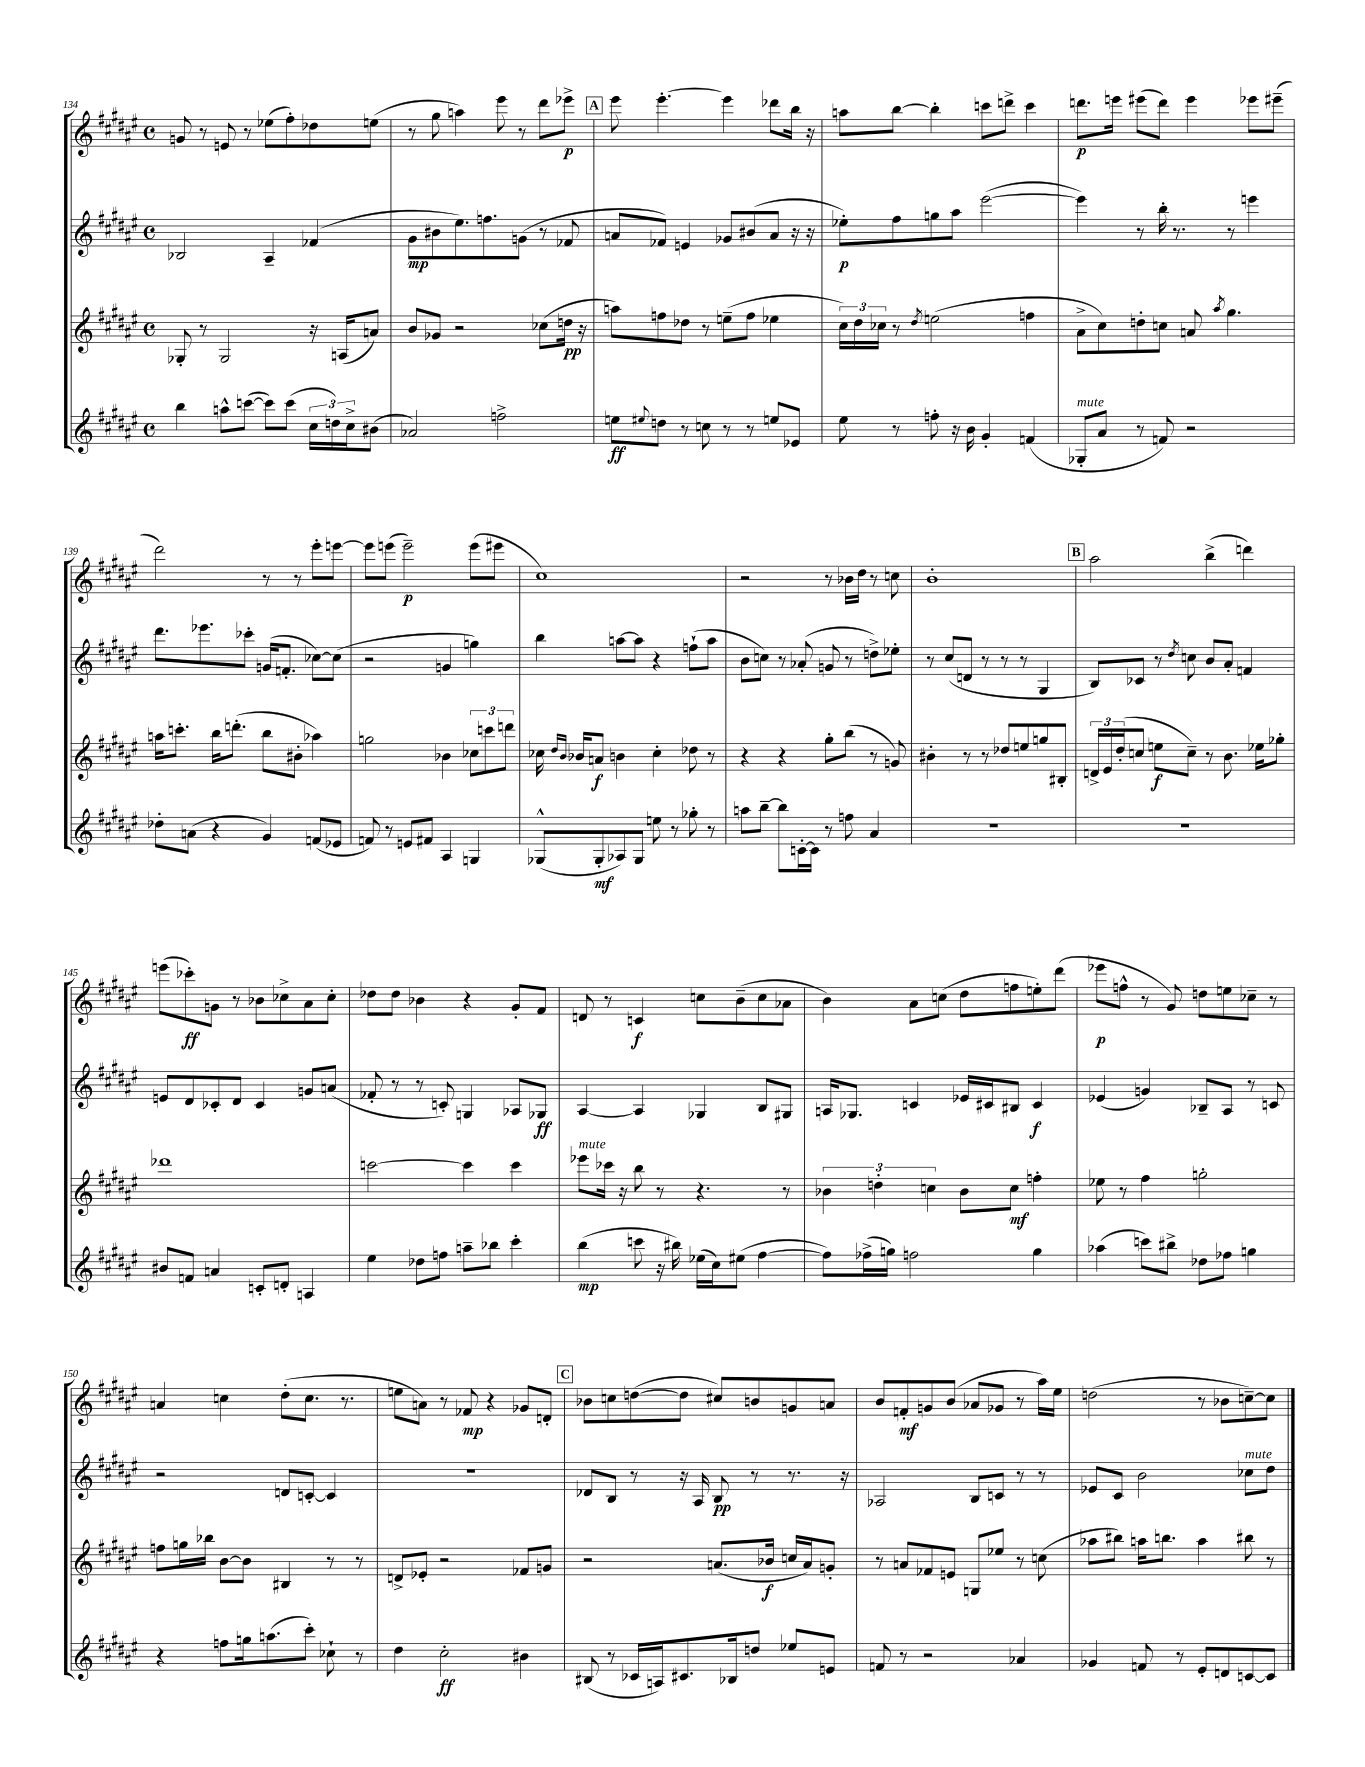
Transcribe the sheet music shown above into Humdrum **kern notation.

**kern	**dynam	**kern	**dynam	**kern	**dynam	**kern	**dynam
*part4	*part4	*part3	*part3	*part2	*part2	*part1	*part1
*staff4	*staff4	*staff3	*staff3	*staff2	*staff2	*staff1	*staff1
*clefG2	*	*clefG2	*	*clefG2	*	*clefG2	*
*k[f#c#g#d#a#e#]	*	*k[f#c#g#d#a#e#]	*	*k[f#c#g#d#a#e#]	*	*k[f#c#g#d#a#e#]	*
*M4/4	*	*M4/4	*	*M4/4	*	*M4/4	*
*met(c)	*	*met(c)	*	*met(c)	*	*met(c)	*
=134	=134	=134	=134	=134	=134	=134	=134
4bb\	.	8G-X'/	.	2B-X/	.	8gn/	.
.	.	8r	.	.	.	8r	.
8aan^^\L	.	2G-/	.	.	.	8en/	.
([8cccn\J	.	.	.	.	.	8r	.
8ccc\L])	.	.	.	4A#~/	.	(8ee-X\L	.
(8ccc\J	.	.	.	.	.	8ff#'\)	.
24cc#\LL	.	16r	.	(4f-X/	.	8dd-X\	.
24ddn\)	.	.	.	.	.	.	.
.	.	(16An/KL	.	.	.	.	.
24cc#^\J	.	.	.	.	.	.	.
(8b#X\J	.	8an/J)	.	.	.	(8een\J	.
=135	=135	=135	=135	=135	=135	=135	=135
2a-X/)	.	8b/L	.	8g#\L	mp	8r	.
.	.	8g-X/J	.	8b#X\	.	8gg#\	.
.	.	2r	.	8.ee#\)	.	4aan\)	.
.	.	.	.	8.ffn\	.	.	.
2ffn^\	.	.	.	.	.	8eee#\	.
.	.	.	.	(8gn\J	.	8r	.
.	.	(8cc-X\L	.	8r	.	8ddd#\L	.
.	.	16ddn\Jk	pp	8f-X/	.	8eee-X^\J	p
.	.	16r	.	.	.	.	.
!!LO:REH:place=s1:t=A
=136	=136	=136	=136	=136	=136	=136	=136
8een\L	ff	8aan\L)	.	8an/L	.	8eee#\	.
8qqee#X/	.	.	.	.	.	.	.
8ddn\J	.	8ffn\	.	8f-X/J)	.	[4.eee#'\	.
8r	.	8dd-X\J	.	4en/	.	.	.
8ccn\	.	8r	.	.	.	.	.
8r	.	(8een~\L	.	8g-X/L	.	4eee#\]	.
8r	.	8ff\J	.	(8b#X/	.	.	.
8een/L	.	4ee-X\	.	8a/J	.	8ddd-X\L	.
8e-X/J	.	.	.	16r	.	16bb\Jk	.
.	.	.	.	16r	.	16r	.
=137	=137	=137	=137	=137	=137	=137	=137
8ee#\	.	24cc#\LL)	.	8ee-X'\L)	p	8aan\L	.
.	.	24dd#\	.	.	.	.	.
.	.	24cc-X\JJ	.	.	.	.	.
8r	.	8r	.	8ff#\	.	[8bb\J	.
.	.	8qdd#/	.	.	.	.	.
8ffn'\	.	(2een\	.	8ggn\	.	4bb'\]	.
16r	.	.	.	8aa#\J	.	.	.
16b\	.	.	.	.	.	.	.
4g#'/	.	.	.	([2eee#\	.	8cccn\L	.
.	.	.	.	.	.	8dddn^\J	.
(4fn/	.	4ffn\	.	.	.	4ccc\	.
=138	=138	=138	=138	=138	=138	=138	=138
!LO:TX:a:i:t=mute	!	!	!	!	!	!	!
8G-X'/L	.	8a#^\L	.	4eee#\])	.	8.dddn\L	p
8a#/J	.	8cc#\)	.	.	.	.	.
.	.	.	.	.	.	16eeen\Jk	.
8r	.	8ddn'\	.	8r	.	(8eee#X\L	.
8fn/)	.	8ccn\J	.	16bb'\	.	8ddd\J)	.
.	.	.	.	8.r	.	.	.
2r	.	8an/	.	.	.	4eee#\	.
.	.	8qaa#/	.	.	.	.	.
.	.	4.gg#\	.	8r	.	.	.
.	.	.	.	4eeen\	.	8eee-X\L	.
.	.	.	.	.	.	(8eee#X~\J	.
!!LO:LB:g=z
=139	=139	=139	=139	=139	=139	=139	=139
8dd-X'\L	.	16aan\KL	.	8.ddd#\L	.	2ddd#\)	.
.	.	8.cccn'\J	.	.	.	.	.
(8an\J	.	.	.	.	.	.	.
.	.	.	.	8.eee-X\	.	.	.
4r	.	16bb\KL	.	.	.	.	.
.	.	(8.dddn'\J	.	.	.	.	.
.	.	.	.	8ccc-X'\J	.	.	.
4g#/)	.	8bb\L	.	(16gn/KL	.	8r	.
.	.	.	.	8.fn'/J	.	.	.
.	.	8b#X'\J	.	.	.	8r	.
(8fn/L	.	4aa-X\)	.	[8cc-X\L)	.	8eee#'\L	.
8e-X/J	.	.	.	(8cc-\J]	.	[8eeen\J	.
=140	=140	=140	=140	=140	=140	=140	=140
8fn/)	.	2ggn\	.	2r	.	8eee\L]	.
8r	.	.	.	.	.	(8eeen\J	.
8en/L	.	.	.	.	.	2eee~\)	p
8f#X/J	.	.	.	.	.	.	.
4A#/	.	4b-X\	.	4gn/	.	.	.
4Gn/	.	12cc-X\L	.	4ggn\)	.	(8eee\L	.
.	.	12cccn\	.	.	.	.	.
.	.	.	.	.	.	8eee#X\J	.
.	.	12dddn\J	.	.	.	.	.
=141	=141	=141	=141	=141	=141	=141	=141
(8G-X^^/L	.	16cc-X\	.	4bb\	.	1cc#)	.
.	.	16qqdd#/LL	.	.	.	.	.
.	.	16qqb/JJ	.	.	.	.	.
.	.	16b-X/KL	.	.	.	.	.
8G-'/	mf	8an/J	f	.	.	.	.
8A-X/)	.	4bn\	.	[8aan\L	.	.	.
8G-/J	.	.	.	8aa\J]	.	.	.
8een\	.	4cc-'\	.	4r	.	.	.
8r	.	.	.	.	.	.	.
8gg-X'\	.	8dd-X\	.	(8ffn`\L	.	.	.
8r	.	8r	.	8aa\J	.	.	.
=142	=142	=142	=142	=142	=142	=142	=142
8aan\L	.	4r	.	8b\L	.	2r	.
[8bb~\J	.	.	.	8ccn\J)	.	.	.
8bb\L]	.	4r	.	8r	.	.	.
[16cn'\L	.	.	.	(8a-X'/	.	.	.
16c\JJ]	.	.	.	.	.	.	.
8r	.	8gg#'\L	.	8gn/	.	8r	.
8ffn\	.	(8bb\J	.	8r	.	16b-X\LL	.
.	.	.	.	.	.	16dd#\JJ	.
4a#/	.	8r	.	8ddn^\L)	.	8r	.
.	.	8gn/)	.	8ee-X'\J	.	8ccn\	.
=143	=143	=143	=143	=143	=143	=143	=143
1r	.	4b#X'\	.	8r	.	1b'	.
.	.	.	.	(8cc#/L	.	.	.
.	.	8r	.	8dn/J	.	.	.
.	.	8r	.	8r	.	.	.
.	.	8dd-X/L	.	8r	.	.	.
.	.	8een/	.	8r	.	.	.
.	.	8ggn/	.	4G#/	.	.	.
.	.	8B#X'/J	.	.	.	.	.
!!LO:REH:place=s1:t=B
=144	=144	=144	=144	=144	=144	=144	=144
1r	.	24dn^/LL	.	8B/L)	.	2aa#\	.
.	.	24e#/	.	.	.	.	.
.	.	(24dd#'/J	.	.	.	.	.
.	.	8ccn/J	.	8c-X/J	.	.	.
.	.	8een\L	f	8r	.	.	.
.	.	.	.	8qdd#/	.	.	.
.	.	8cc~\J)	.	8ccn\	.	.	.
.	.	8r	.	8b/L	.	(4bb^\	.
.	.	8.b\	.	8a#'/J	.	.	.
.	.	.	.	4fn/	.	4dddn\)	.
.	.	16ee-X\KL	.	.	.	.	.
.	.	8gg-X'\J	.	.	.	.	.
!!LO:LB:g=z
=145	=145	=145	=145	=145	=145	=145	=145
8b#X/L	.	1ddd-X	.	8en/L	.	(8eeen\L	.
8fn/J	.	.	.	8d#/	.	8ccc-X'\)	ff
4an/	.	.	.	8c-X'/	.	8gn\J	.
.	.	.	.	8d#/J	.	8r	.
8cn'/L	.	.	.	4c-/	.	8b-X\L	.
8dn'/J	.	.	.	.	.	8cc-X^\	.
4An/	.	.	.	8gn/L	.	8a#\	.
.	.	.	.	(8an/J	.	8cc-'\J	.
=146	=146	=146	=146	=146	=146	=146	=146
4ee#\	.	[2cccn\	.	8f-X'/	.	8dd-X\L	.
.	.	.	.	8r	.	8dd-\J	.
8dd-X\L	.	.	.	8r	.	4b-X\	.
8ffn\J	.	.	.	8cn'/)	.	.	.
8aan~\L	.	4ccc\]	.	4Gn/	.	4r	.
8bb-X\J	.	.	.	.	.	.	.
4ccc#'\	.	4ccc\	.	8A-X/L	.	8g#'/L	.
.	.	.	.	8G-X/J	ff	8f#/J	.
=147	=147	=147	=147	=147	=147	=147	=147
!	!	!LO:TX:a:i:t=mute	!	!	!	!	!
(4bb\	mp	8eee-X\L	.	[4A#/	.	8dn/	.
.	.	16ccc-X\Jk	.	.	.	8r	.
.	.	16r	.	.	.	.	.
8cccn\	.	8bb\	.	4A#/]	.	4cn/	f
16r	.	8r	.	.	.	.	.
16bb#X\)	.	.	.	.	.	.	.
(16ee-X\LL	.	4.r	.	4G-X/	.	8ccn\L	.
16cc#\J)	.	.	.	.	.	.	.
(8ee#X\J	.	.	.	.	.	(8b~\	.
[4ff#\	.	.	.	8B/L	.	8cc\	.
.	.	8r	.	8G#X/J	.	8a-X\J	.
=148	=148	=148	=148	=148	=148	=148	=148
8ff#\L])	.	6b-X\	.	16An/KL	.	4b\)	.
.	.	.	.	8.G-X/J	.	.	.
(16ff-X^\L	.	.	.	.	.	.	.
.	.	6ddn'\	.	.	.	.	.
16ggn\JJ)	.	.	.	.	.	.	.
2ffn\	.	.	.	4cn/	.	8a#\L	.
.	.	6ccn\	.	.	.	.	.
.	.	.	.	.	.	(8ccn\J	.
.	.	8b-\L	.	16e-X/LL	.	8dd#\L	.
.	.	.	.	16c#X/J	.	.	.
.	.	8cc\J	mf	8B#X/J	.	8ffn\	.
4gg\	.	4ffn'\	.	4c#/	f	8een'\)	.
.	.	.	.	.	.	(8ddd#\J	.
=149	=149	=149	=149	=149	=149	=149	=149
(4aa-X\	.	8ee-X\	.	(4e-X/	.	8eee-X\L	p
.	.	8r	.	.	.	8ffn^^\J	.
8cccn\L)	.	4ff#\	.	4gn/)	.	8r	.
8bb#X^\J	.	.	.	.	.	8g#/)	.
8dd-X\L	.	2ggn'\	.	8B-X~/L	.	8ddn\L	.
8ff-X\J	.	.	.	8A#/J	.	8een\	.
4ggn\	.	.	.	8r	.	8cc-X~\J	.
.	.	.	.	8cn/	.	8r	.
!!LO:LB:g=z
=150	=150	=150	=150	=150	=150	=150	=150
4r	.	8ffn\L	.	2r	.	4an/	.
.	.	16ggn\L	.	.	.	.	.
.	.	16bb-X\JJ	.	.	.	.	.
8ffn\L	.	[8b\L	.	.	.	4ccn\	.
16ggn\k	.	8b\J]	.	.	.	.	.
(8.aan\	.	.	.	.	.	.	.
.	.	4B#X/	.	8dn/L	.	(8dd#'\L	.
8ccc#'\J)	.	.	.	[8cn'/J	.	8.cc\J	.
8cc-X`\	.	8r	.	4c/]	.	.	.
.	.	.	.	.	.	8.r	.
8r	.	8r	.	.	.	.	.
=151	=151	=151	=151	=151	=151	=151	=151
4dd#\	.	8dn^/L	.	1r	.	8een\L	.
.	.	8e-X'/J	.	.	.	8an\J)	.
2cc#'\	ff	2r	.	.	.	8r	.
.	.	.	.	.	.	8f-X/	mp
.	.	.	.	.	.	4r	.
4b#X\	.	8f-X/L	.	.	.	8g-X/L	.
.	.	8gn/J	.	.	.	8dn'/J	.
!!LO:REH:place=s1:t=C
=152	=152	=152	=152	=152	=152	=152	=152
(8B#X/	.	2r	.	8d-X/L	.	8b-X\L	.
8r	.	.	.	8B/J	.	8ccn\	.
16c-X/LL	.	.	.	8r	.	([8ddn\	.
16An/J)	.	.	.	.	.	.	.
8.c#X/	.	.	.	16r	.	8dd\J]	.
.	.	.	.	16A#/	.	.	.
.	.	(8.an/L	.	8B/	pp	8cc#X/L)	.
16B-X/k	.	.	.	.	.	.	.
8ddn/J	.	.	.	8r	.	8bn/	.
.	.	16b-X/Jk	f	.	.	.	.
8ee-X/L	.	16ccn/LL	.	8.r	.	8gn/	.
.	.	16a/J)	.	.	.	.	.
8en/J	.	8gn'/J	.	.	.	8an/J	.
.	.	.	.	16r	.	.	.
=153	=153	=153	=153	=153	=153	=153	=153
8fn/	.	8r	.	2A-X/	.	8b/L	.
8r	.	8an/L	.	.	.	8fn'/	mf
2r	.	8f-X/	.	.	.	8gn/	.
.	.	8en/J	.	.	.	(8b/J	.
.	.	8Gn/L	.	8B/L	.	8a-X/L	.
.	.	8ee-X/J	.	8cn/J	.	8g-X/J	.
4a-X/	.	8r	.	8r	.	8r	.
.	.	(8ccn\	.	8r	.	16aa#\LL)	.
.	.	.	.	.	.	16ee#\JJ	.
=154	=154	=154	=154	=154	=154	=154	=154
4g-X/	.	8aa-X\L	.	8e-X/L	.	(2ddn\	.
.	.	8bb#X\J)	.	8c#/J	.	.	.
8fn/	.	16aan\KL	.	2b\	.	.	.
.	.	8.bbn\J	.	.	.	.	.
8r	.	.	.	.	.	.	.
8e#'/L	.	4aa\	.	.	.	8r	.
8dn/	.	.	.	.	.	8b-X\L	.
!	!	!	!	!LO:TX:a:i:t=mute	!	!	!
[8cn/	.	8bb#X\	.	8cc-X\L	.	[8ccn~\)	.
8c/J]	.	8r	.	8dd#\J	.	8cc\J]	.
==	==	==	==	==	==	==	==
*-	*-	*-	*-	*-	*-	*-	*-
